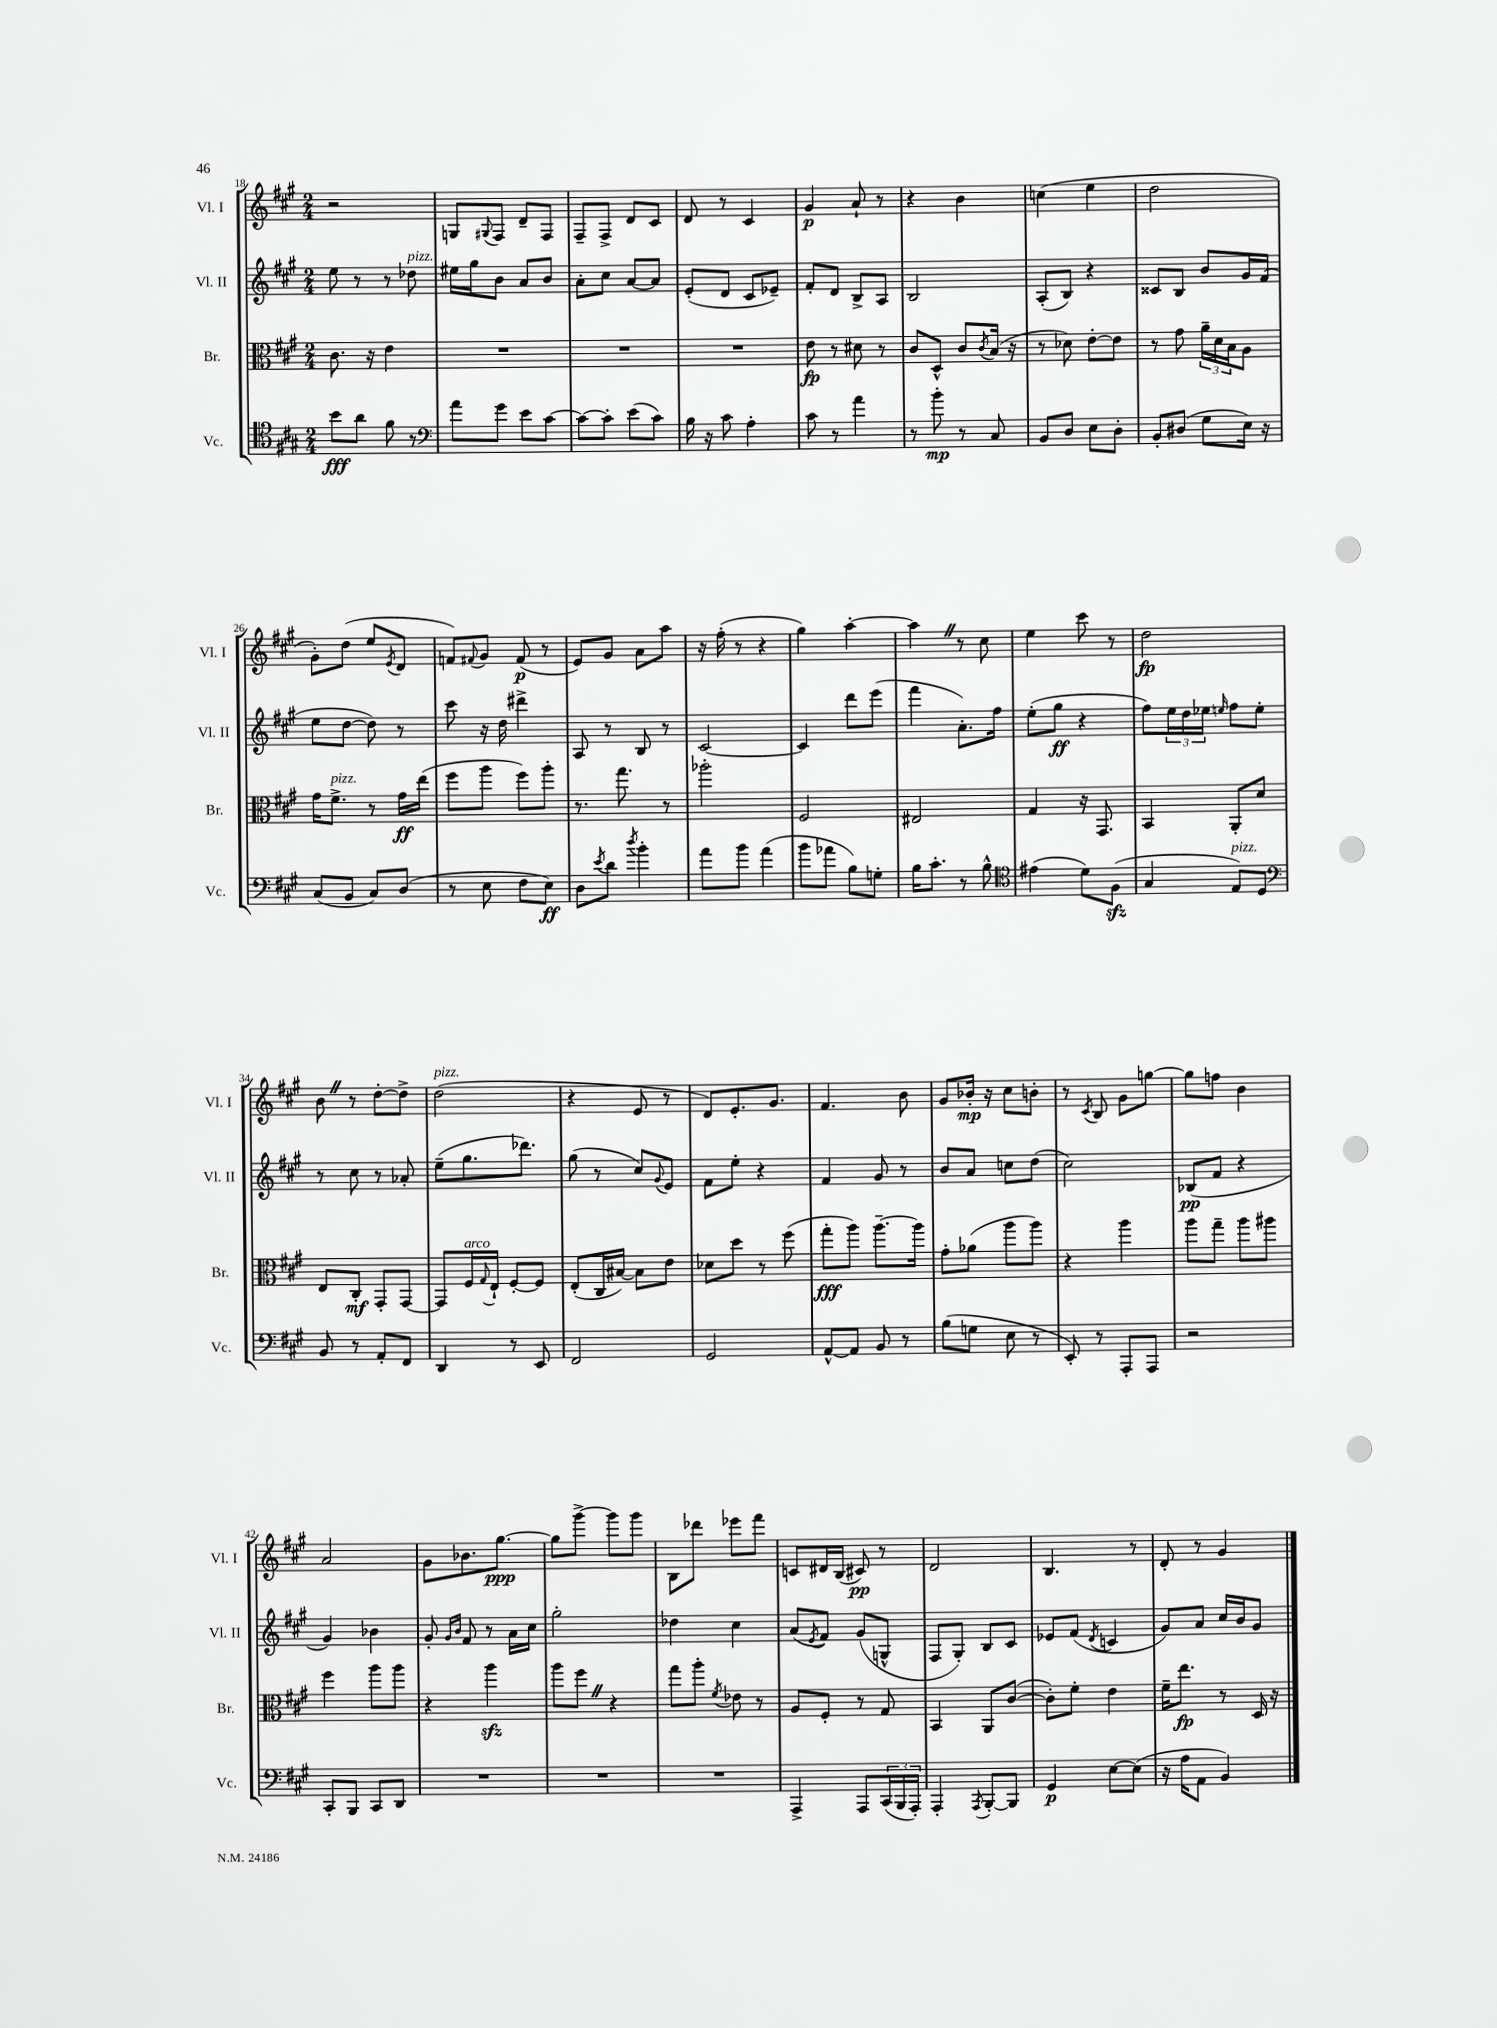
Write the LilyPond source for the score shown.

<<
\new StaffGroup <<
\new Staff = "s0" \with { instrumentName = "Vl. I" shortInstrumentName = "Vl. I" } {
    \clef treble \key a \major \numericTimeSignature \time 2/4
    r2 |
    g8 \appoggiatura { gis8 } fis8 d'8-- fis8 |
    fis8-- fis8-> d'8 cis'8 |
    d'8 r8 cis'4 |
    gis'4\p a'8-! r8 |
    r4 b'4 |
    c''4( e''4 |
    d''2 |
    gis'8-.) d''8( e''8 \acciaccatura { e'8 } d'8 |
    f'8) \appoggiatura { fis'8 } gis'8 fis'8\p( r8 |
    e'8) gis'8 a'8 a''8 |
    r16 fis''16-.( r8 r4 |
    gis''4) a''4~-. |
    a''4 \once \override BreathingSign.text = \markup { \musicglyph "scripts.caesura.straight" } \breathe r8 cis''8 |
    e''4 cis'''8 r8 |
    d''2\fp |
    b'8 \once \override BreathingSign.text = \markup { \musicglyph "scripts.caesura.straight" } \breathe r8 d''8~-. d''8-> |
    d''2^\markup { \italic "pizz." }( |
    r4 e'8 r8 |
    d'8) e'8.-. gis'8. |
    fis'4. b'8 |
    gis'8 bes'16-.\mp r16 cis''8 b'8-. |
    r8 \acciaccatura { cis'8 } b8 gis'8 g''8~ |
    g''8 f''8 b'4 |
    a'2 |
    gis'8 bes'8. gis''8.~\ppp |
    gis''8 gis'''8~-> gis'''8 gis'''8 |
    b8 des'''8 ees'''8 fis'''8 |
    c'8 dis'16 b16( cis'8\pp) r8 |
    d'2 |
    b4. r8 |
    d'8-. r8 gis'4 \bar "|." |
}
\new Staff = "s1" \with { instrumentName = "Vl. II" shortInstrumentName = "Vl. II" } {
    \clef treble \key a \major \numericTimeSignature \time 2/4
    e''8 r8 r8 des''8^\markup { \italic "pizz." } |
    eis''16 gis''16 b'8 a'8 b'8 |
    a'8-. cis''8 a'8~ a'8 |
    e'8-.( d'8 cis'8 ees'8--) |
    fis'8-. d'8 b8-> a8 |
    b2 |
    a8-.( b8) r4 |
    cisis'8 b8 b'8 gis'16 fis'16( |
    e''8 d''8~ d''8) r8 |
    cis'''8 r16 d''16 dis'''4-> |
    a8 r8 b8 r8 |
    cis'2~ |
    cis'4 d'''8 e'''8( |
    fis'''4 a'8.-.) fis''16 |
    e''8-.( gis''8\ff r4 |
    fis''8) \tuplet 3/2 { e''16 d''16 ees''16 } \grace { e''16 } fis''8 e''8-. |
    r8 cis''8 r8 aes'8-. |
    e''8--( gis''8. des'''8.) |
    gis''8( r8 cis''8) \appoggiatura { gis'8 } e'8 |
    fis'8 e''8-. r4 |
    fis'4 gis'8 r8 |
    b'8 a'8 c''8 d''8( |
    cis''2) |
    bes8\pp( fis'8 r4 |
    gis'4) bes'4 |
    gis'8-. \grace { gis'16 b'16 } fis'8 r8 a'16 cis''16 |
    gis''2-. |
    des''4 cis''4 |
    a'8( \acciaccatura { e'8 } fis'8) gis'8( g8-^ |
    fis8 gis8-.) b8 cis'8 |
    ees'8 fis'8( \acciaccatura { d'8 } c'4 |
    gis'8) a'8 cis''16 b'16 gis'8 \bar "|." |
}
\new Staff = "s2" \with { instrumentName = "Br." shortInstrumentName = "Br." } {
    \clef alto \key a \major \numericTimeSignature \time 2/4
    cis'8. r16 e'4 |
    R2 |
    R2 |
    R2 |
    e'8\fp r8 dis'8 r8 |
    cis'8 d8-^ cis'8 \acciaccatura { cis'8 } b16( r16 |
    r8 des'8) e'8~-. e'8 |
    r8 gis'8 \tuplet 3/2 { a'16-- d'16 b16 } a8 |
    gis'16 fis'8.->^\markup { \italic "pizz." } r8 gis'16\ff e''16( |
    fis''8 a''8 fis''8) a''8-. |
    r8. gis''8. r8 |
    aes''2-. |
    fis2 |
    eis2 |
    gis4 r16 gis,8. |
    b,4 a,8-. d'8 |
    e8 cis8-.\mf gis,8-. gis,8~ |
    gis,8 fis16^\markup { \italic "arco" } \appoggiatura { gis8 } e16-! fis8~-. fis8 |
    e8-.( cis16 bis16~) bis8 e'8 |
    des'8 d''8 r8 fis''8( |
    gis''8-.\fff a''8) a''8.~-- a''16 |
    gis'8-. aes'8( a''8 a''8) |
    r4 a''4 |
    a''8 gis''8-- a''8 ais''8 |
    fis''4 a''8 a''8 |
    r4 a''4\sfz |
    a''8 fis''8 \once \override BreathingSign.text = \markup { \musicglyph "scripts.caesura.straight" } \breathe r4 |
    gis''8 a''8-. \acciaccatura { fis'8 } ees'8 r8 |
    a8 fis8-. r8 gis8 |
    b,4 a,8 cis'8~( |
    cis'8-.) fis'8-. e'4 |
    fis'16-- e''8.\fp r8 d16 r16 \bar "|." |
}
\new Staff = "s3" \with { instrumentName = "Vc." shortInstrumentName = "Vc." } {
    \clef tenor \key a \major \numericTimeSignature \time 2/4
    b'8\fff a'8 fis'8 r8 |
    \clef bass a'8 gis'8 e'8 cis'8~ |
    cis'8~ cis'8-. e'8( cis'8) |
    b16 r16 cis'8 a4-. |
    cis'8 r8 a'4 |
    r8 b'8-.\mp r8 cis8 |
    b,8 d8 e8 d8-. |
    b,8-. dis8( gis8 e16) r16 |
    cis8( b,8 cis8) d8( |
    r8 e8 fis8 e8\ff) |
    d8 \acciaccatura { e'8 } d'8 \acciaccatura { d''8 } b'4-. |
    a'8 b'8 a'4( |
    b'8 aes'8 b8) g8-. |
    b16 cis'8.-. r8 b8-^ |
    \clef tenor eis'4( d'8) fis8\sfz( |
    gis4 e8^\markup { \italic "pizz." }) d8 |
    \clef bass b,8 r8 a,8-. fis,8 |
    d,4 r8 e,8 |
    fis,2 |
    gis,2 |
    a,8~-^ a,8 b,8 r8 |
    b8( g8 e8 r8 |
    e,8-.) r8 a,,8-. a,,8 |
    r2 |
    cis,8-. b,,8 cis,8 d,8 |
    R2 |
    R2 |
    R2 |
    a,,4-> a,,8 \tuplet 3/2 { cis,16( b,,16 a,,16-.) } |
    a,,4-. \acciaccatura { a,,8 } b,,8~-. b,,8 |
    gis,4\p e8~ e8( |
    r16 a16 a,8 b,4) \bar "|." |
}
>>
>>
\layout { \context { \Score currentBarNumber = #18 } }
